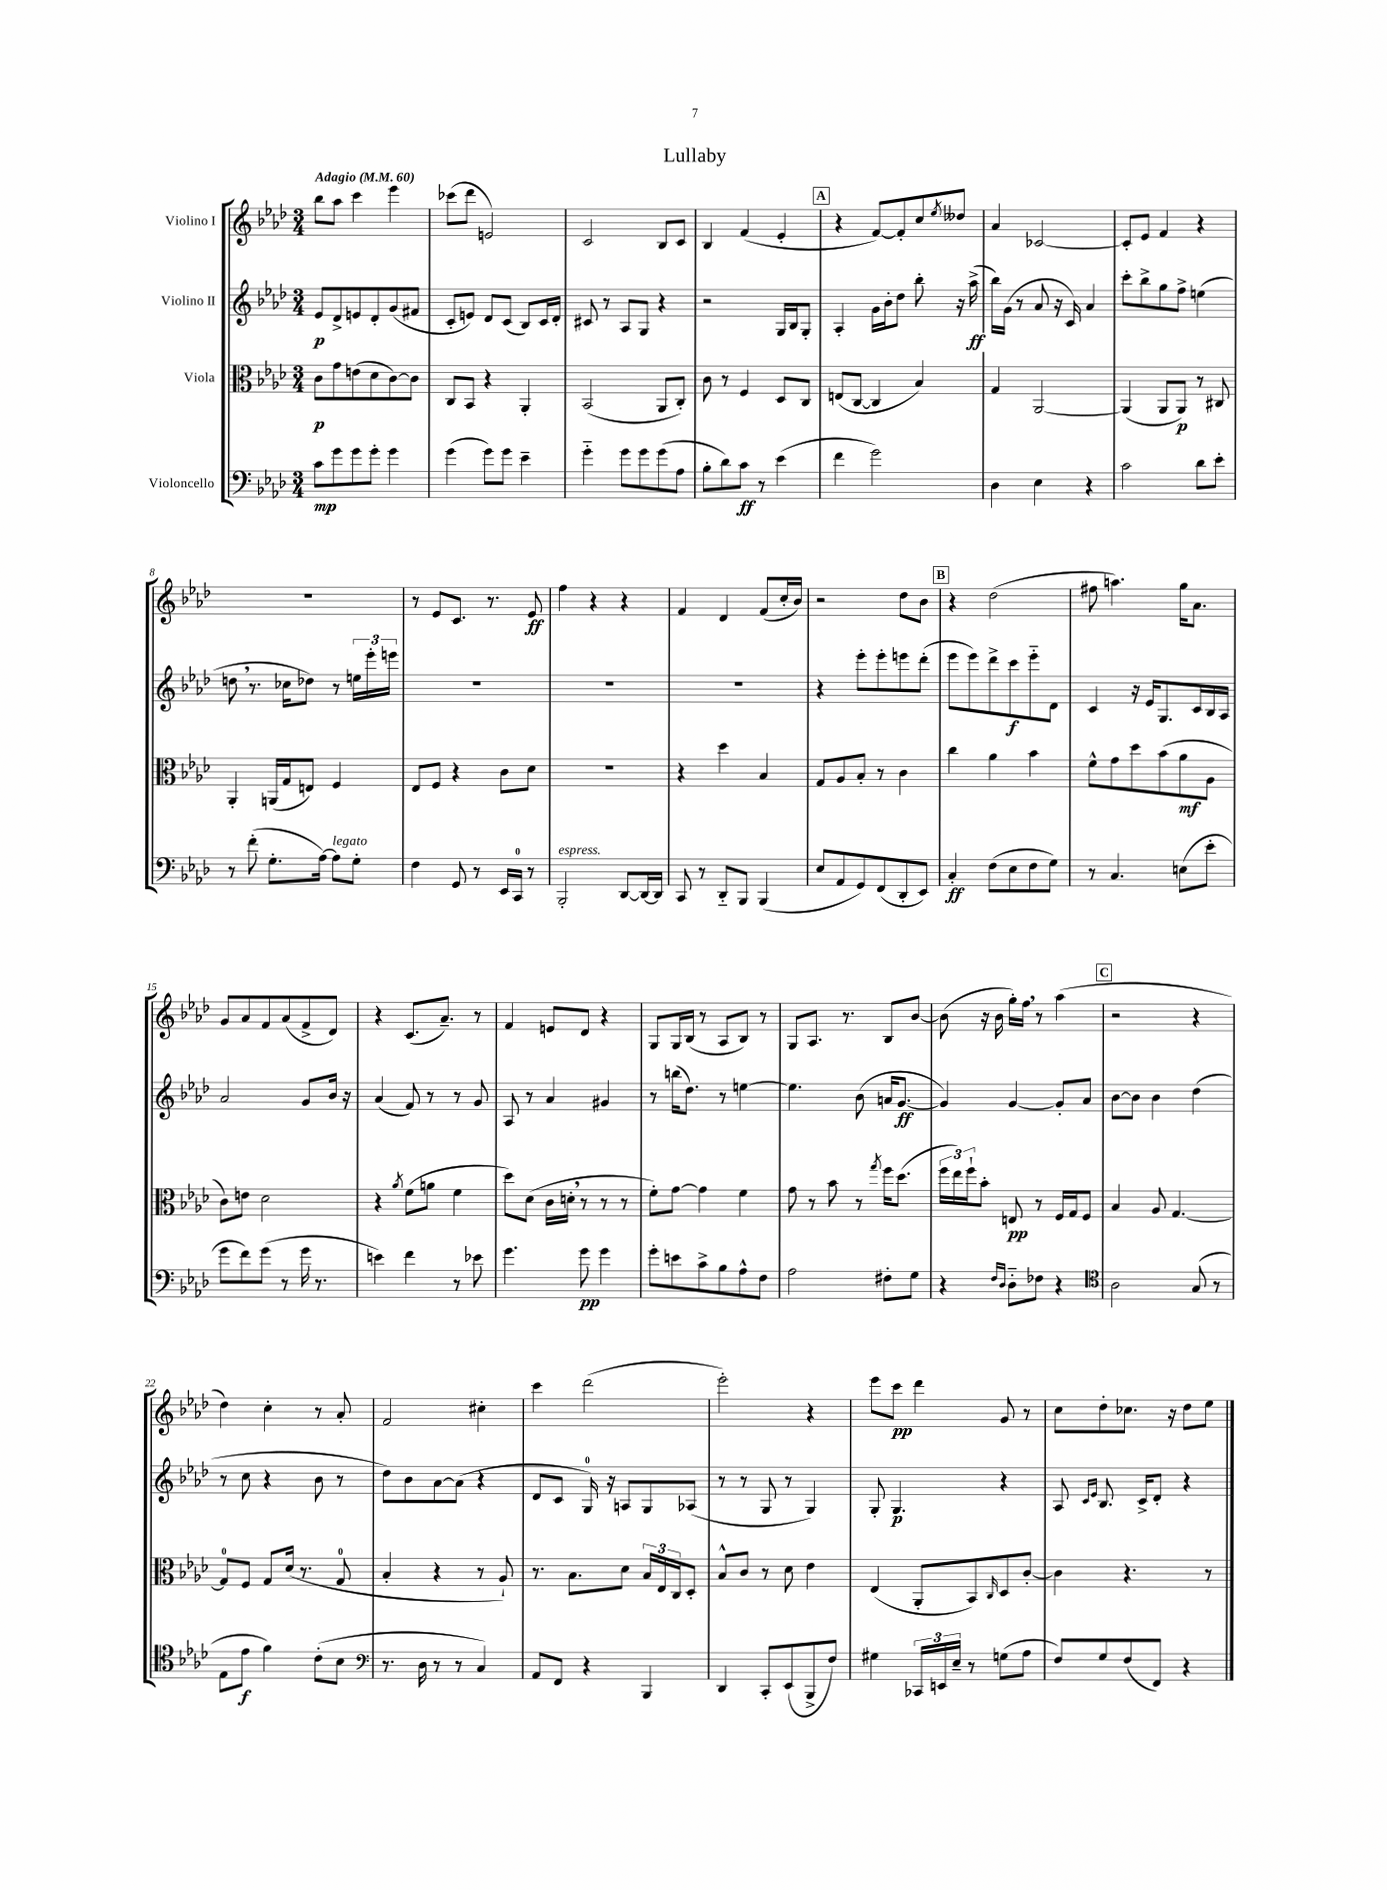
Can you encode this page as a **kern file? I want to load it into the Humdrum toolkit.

**kern	**dynam	**kern	**dynam	**kern	**dynam	**kern	**dynam
*part4	*part4	*part3	*part3	*part2	*part2	*part1	*part1
*staff4	*staff4	*staff3	*staff3	*staff2	*staff2	*staff1	*staff1
*I"Violoncello	*	*I"Viola	*	*I"Violino II	*	*I"Violino I	*
*clefF4	*	*clefC3	*	*clefG2	*	*clefG2	*
*k[b-e-a-d-]	*	*k[b-e-a-d-]	*	*k[b-e-a-d-]	*	*k[b-e-a-d-]	*
*M3/4	*	*M3/4	*	*M3/4	*	*M3/4	*
*MM60	*	*MM60	*	*MM60	*	*MM60	*
=1	=1	=1	=1	=1	=1	=1	=1
!	!	!	!	!	!	!LO:TX:a:B:t=Adagio	!
8c\L	mp	8c\L	p	8e-/L	p	8bb-\L	.
8g\	.	8g\	.	8d-^/	.	8aa-\J	.
8g\	.	(8en\	.	8en/	.	4ccc\	.
8g'\J	.	8d-\	.	8d-'/	.	.	.
4g\	.	[8c\)	.	(8g/	.	4eee-\	.
.	.	8c\J]	.	8f#X/J	.	.	.
=2	=2	=2	=2	=2	=2	=2	=2
(4g\	.	8C/L	.	8c'/L	.	(8ccc-X\L	.
.	.	8BB-/J	.	8en/J)	.	8ddd-\J	.
8g\L)	.	4r	.	8d-/L	.	2en/)	.
8g\J	.	.	.	(8c/J	.	.	.
4e-~\	.	4AA-'/	.	8B-/L)	.	.	.
.	.	.	.	16c/L	.	.	.
.	.	.	.	16d-'/JJ	.	.	.
=3	=3	=3	=3	=3	=3	=3	=3
4g\	.	(2BB-/	.	8c#X/	.	2c/	.
.	.	.	.	8r	.	.	.
8g\L	.	.	.	8A-/L	.	.	.
8g\	.	.	.	8G/J	.	.	.
(8g\	.	8AA-/L	.	4r	.	8B-/L	.
8A-\J	.	8C'/J)	.	.	.	8c/J	.
=4	=4	=4	=4	=4	=4	=4	=4
8B-'\L	.	8c\	.	2r	.	4B-/	.
8d-\)	.	8r	.	.	.	.	.
8c\J	ff	4F/	.	.	.	(4f/	.
8r	.	.	.	.	.	.	.
(4e-\	.	8D-/L	.	16G/LL	.	4e-'/	.
.	.	.	.	16B-/J	.	.	.
.	.	8C/J	.	8G'/J	.	.	.
!!LO:REH:place=s1:t=A
=5	=5	=5	=5	=5	=5	=5	=5
4f\	.	(8En/L	.	4A-'/	.	4r	.
.	.	[8C/J	.	.	.	.	.
2g\)	.	4C/]	.	16g\LL	.	[8f/L)	.
.	.	.	.	16b-'\J	.	.	.
.	.	.	.	8dd-\J	.	8f'/]	.
.	.	4B-/)	.	8bb-'\	.	8cc/	.
.	.	.	.	.	.	8qee-/	.
.	.	.	.	16r	.	8dd--X/J	.
.	.	.	.	(16aa-^\	ff	.	.
=6	=6	=6	=6	=6	=6	=6	=6
4D-\	.	4G/	.	16bb-\LL)	.	4a-/	.
.	.	.	.	(16g\JJ	.	.	.
.	.	.	.	8r	.	.	.
4E-\	.	[2AA-/	.	8a-/	.	[2c-X/	.
.	.	.	.	16r	.	.	.
.	.	.	.	16c/)	.	.	.
4r	.	.	.	4a-/	.	.	.
=7	=7	=7	=7	=7	=7	=7	=7
2c\	.	(4AA-/]	.	8ccc'\L	.	8c-'/L]	.
.	.	.	.	8bb-^\	.	8e-/J	.
.	.	8AA-/L	.	8gg\	.	4f/	.
.	.	8AA-/J)	p	8ff^\J	.	.	.
8d-\L	.	8r	.	(4een\	.	4r	.
8e-'\J	.	8C#X/	.	.	.	.	.
!!LO:LB:g=z
=8	=8	=8	=8	=8	=8	=8	=8
8r	.	4AA-'/	.	8ddn,\	.	2.r	.
(8f'\	.	.	.	8.r	.	.	.
8.G'\L	.	(16AAn/LL	.	.	.	.	.
.	.	16G/J	.	16cc-X\KL	.	.	.
.	.	8En/J)	.	8dd-X\J)	.	.	.
[16A-\Jk)	.	.	.	.	.	.	.
!LO:TX:a:i:t=legato	!	!	!	!	!	!	!
8A-\L]	.	4F/	.	8r	.	.	.
8G'\J	.	.	.	24een\LL	.	.	.
.	.	.	.	24eee-'\	.	.	.
.	.	.	.	24eeen\JJ	.	.	.
=9	=9	=9	=9	=9	=9	=9	=9
4F\	.	8E-/L	.	2.r	.	8r	.
.	.	8F/J	.	.	.	8e-/L	.
8GG/	.	4r	.	.	.	8.c/J	.
8r	.	.	.	.	.	.	.
.	.	.	.	.	.	8.r	.
16EE-/LL	.	8c\L	.	.	.	.	.
16CC/JJ	.	.	.	.	.	.	.
8r	.	8d-\J	.	.	.	8e-/	ff
=10	=10	=10	=10	=10	=10	=10	=10
!LO:TX:a:i:t=espress.	!	!	!	!	!	!	!
2BBB-'/	.	2.r	.	2.r	.	4ff\	.
.	.	.	.	.	.	4r	.
[8DD-/L	.	.	.	.	.	4r	.
16DD-/L_	.	.	.	.	.	.	.
16DD-/JJ]	.	.	.	.	.	.	.
=11	=11	=11	=11	=11	=11	=11	=11
8CC/	.	4r	.	2.r	.	4f/	.
8r	.	.	.	.	.	.	.
8DD-/L	.	4dd-\	.	.	.	4d-/	.
8BBB-/J	.	.	.	.	.	.	.
(4BBB-/	.	4B-/	.	.	.	(8f/L	.
.	.	.	.	.	.	16cc'/L	.
.	.	.	.	.	.	16b-/JJ)	.
=12	=12	=12	=12	=12	=12	=12	=12
8E-/L	.	8G/L	.	4r	.	2r	.
8AA-/	.	8A-/	.	.	.	.	.
8GG/)	.	8B-'/J	.	8eee-'\L	.	.	.
(8FF/	.	8r	.	8eee-'\	.	.	.
8DD-'/	.	4c\	.	8eeen\	.	8dd-\L	.
8EE-/J)	.	.	.	(8ddd-'\J	.	8b-\J	.
!!LO:REH:place=s1:t=B
=13	=13	=13	=13	=13	=13	=13	=13
4C'/	ff	4cc\	.	8eee-\L	.	4r	.
.	.	.	.	8eee-\)	.	.	.
(8F\L	.	4a-\	.	8ddd-^\	.	(2dd-\	.
8E-\	.	.	.	8ccc\	f	.	.
8F\	.	4b-\	.	8eee-\	.	.	.
8G\J)	.	.	.	8d-\J	.	.	.
=14	=14	=14	=14	=14	=14	=14	=14
8r	.	8f^^\L	.	4c/	.	8ff#X\	.
4.C/	.	8g\	.	.	.	4.aan\)	.
.	.	8dd-\	.	16r	.	.	.
.	.	.	.	16e-/KL	.	.	.
.	.	(8b-\	.	8.G/	.	.	.
(8En\L	.	8a-\	mf	.	.	16gg\KL	.
.	.	.	.	16c/L	.	8.a-\J	.
8e-'\J	.	8A-\J	.	16B-/	.	.	.
.	.	.	.	16A-/JJ	.	.	.
!!LO:LB:g=z
=15	=15	=15	=15	=15	=15	=15	=15
8g\L	.	8c\L)	.	2a-/	.	8g/L	.
8f\)	.	8en\J	.	.	.	8a-/	.
(8g\J	.	2d-\	.	.	.	8f/	.
8r	.	.	.	.	.	(8a-/	.
16g\	.	.	.	8g/L	.	8f^/	.
8.r	.	.	.	.	.	.	.
.	.	.	.	16b-/Jk	.	8d-/J)	.
.	.	.	.	16r	.	.	.
=16	=16	=16	=16	=16	=16	=16	=16
4en\)	.	4r	.	(4a-/	.	4r	.
.	.	8qa-/	.	.	.	.	.
4f\	.	(8f\L	.	8f/)	.	(8.c/L	.
.	.	8an\J	.	8r	.	.	.
.	.	.	.	.	.	8.a-~/J)	.
8r	.	4f\	.	8r	.	.	.
8e-X\	.	.	.	8g/	.	8r	.
=17	=17	=17	=17	=17	=17	=17	=17
4.g\	.	8dd-\L)	.	8A-/	.	4f/	.
.	.	(8d-\J	.	8r	.	.	.
.	.	16c\LL	.	4a-/	.	8en/L	.
.	.	16dn',\JJ	.	.	.	.	.
8g\	pp	8r	.	.	.	8d-/J	.
4g\	.	8r	.	4g#X/	.	4r	.
.	.	8r	.	.	.	.	.
=18	=18	=18	=18	=18	=18	=18	=18
8g'\L	.	8f'\L)	.	8r	.	8G/L	.
8en\	.	[8g\J	.	(16bbn\KL	.	16G/L	.
.	.	.	.	8.dd-\J)	.	(16B-/JJ	.
8c^\	.	4g\]	.	.	.	8r	.
8B-\	.	.	.	8r	.	8A-/L	.
8A-^^\	.	4f\	.	[4een\	.	8B-/J)	.
8F\J	.	.	.	.	.	8r	.
=19	=19	=19	=19	=19	=19	=19	=19
2A-\	.	8g\	.	4.ee\]	.	8G/L	.
.	.	8r	.	.	.	8.A-/J	.
.	.	8b-\	.	.	.	.	.
.	.	.	.	.	.	8.r	.
.	.	8r	.	(8b-\	.	.	.
.	.	8qgg/	.	.	.	.	.
8F#X'\L	.	16ff\KL	.	16an/KL	.	8B-/L	.
.	.	(8.dd-\J	.	[8.g/J	ff	.	.
8G\J	.	.	.	.	.	[8b-/J	.
=20	=20	=20	=20	=20	=20	=20	=20
4r	.	24ff\LL	.	4g/])	.	(8b-\]	.
.	.	24ee-\)	.	.	.	.	.
.	.	24ff`\J	.	.	.	.	.
.	.	8b-'\J	.	.	.	16r	.
.	.	.	.	.	.	16b-\	.
16qqF/LL	.	.	.	.	.	.	.
16qqD-/JJ	.	.	.	.	.	.	.
8D-\L	.	8En/	pp	[4g/	.	16gg'\LL)	.
.	.	.	.	.	.	16ff,\JJ	.
8F-X\J	.	8r	.	.	.	8r	.
4r	.	16F/LL	.	8g'/L]	.	(4aa-\	.
.	.	16G/J	.	.	.	.	.
.	.	8F/J	.	8a-/J	.	.	.
!!LO:REH:place=s1:t=C
=21	=21	=21	=21	=21	=21	=21	=21
*clefC4	*	*	*	*	*	*	*
2A-\	.	4B-/	.	[8b-\L	.	2r	.
.	.	.	.	8b-\J]	.	.	.
.	.	8A-/	.	4b-\	.	.	.
.	.	[4.G/	.	.	.	.	.
(8G/	.	.	.	(4dd-\	.	4r	.
8r	.	.	.	.	.	.	.
!!LO:LB:g=z
=22	=22	=22	=22	=22	=22	=22	=22
8E-\L	.	8G/L]	.	8r	.	4dd-\)	.
8e-\J	f	8F/J	.	8cc\	.	.	.
4f\)	.	8G/L	.	4r	.	4cc'\	.
.	.	(16d-/Jk	.	.	.	.	.
.	.	8.r	.	.	.	.	.
(8c'\L	.	.	.	8b-\	.	8r	.
8B-\J	.	8G/	.	8r	.	8a-'/	.
=23	=23	=23	=23	=23	=23	=23	=23
*clefF4	*	*	*	*	*	*	*
8.r	.	4B-'/	.	8dd-\L)	.	2f/	.
.	.	.	.	8b-\	.	.	.
16D-\	.	.	.	.	.	.	.
8r	.	4r	.	[8a-\	.	.	.
8r	.	.	.	(8a-\J]	.	.	.
4C/)	.	8r	.	4r	.	4cc#X'\	.
.	.	8A-`/)	.	.	.	.	.
=24	=24	=24	=24	=24	=24	=24	=24
8AA-/L	.	8.r	.	8d-/L	.	4ccc\	.
8FF/J	.	.	.	8c/J	.	.	.
.	.	8.B-\L	.	.	.	.	.
4r	.	.	.	16G/)	.	(2ddd-\	.
.	.	.	.	16r	.	.	.
.	.	8d-\J	.	8An/L	.	.	.
4BBB-/	.	24B-/LL	.	8G/	.	.	.
.	.	24E-/	.	.	.	.	.
.	.	24C/J	.	.	.	.	.
.	.	8D-'/J	.	(8A-X/J	.	.	.
=25	=25	=25	=25	=25	=25	=25	=25
4DD-/	.	8B-^^/L	.	8r	.	2eee-'\)	.
.	.	8c/J	.	8r	.	.	.
8CC'/L	.	8r	.	8G/	.	.	.
(8EE-/	.	8d-\	.	8r	.	.	.
8BBB-^/	.	4e-\	.	4G/)	.	4r	.
8F/J)	.	.	.	.	.	.	.
=26	=26	=26	=26	=26	=26	=26	=26
4G#X\	.	(4E-/	.	8G'/	.	8eee-\L	.
.	.	.	.	4.G/	p	8ccc\J	pp
24CC-X/LL	.	8AA-'/L	.	.	.	4ddd-\	.
24EEn/	.	.	.	.	.	.	.
24E-~/JJ	.	.	.	.	.	.	.
8r	.	8BB-/)	.	.	.	.	.
.	.	16qqC/	.	.	.	.	.
(8Gn\L	.	8D-/	.	4r	.	8g/	.
8A-\J	.	[8c'/J	.	.	.	8r	.
=27	=27	=27	=27	=27	=27	=27	=27
8F/L)	.	4c\]	.	8A-/	.	8cc\L	.
.	.	.	.	16qqc/LL	.	.	.
.	.	.	.	16qqe-/JJ	.	.	.
8G/	.	.	.	8.B-/	.	8dd-'\	.
(8F/	.	4.r	.	.	.	8.cc-X\J	.
.	.	.	.	16c^/KL	.	.	.
8FF/J)	.	.	.	8d-'/J	.	.	.
.	.	.	.	.	.	16r	.
4r	.	.	.	4r	.	8dd-\L	.
.	.	8r	.	.	.	8ee-\J	.
==	==	==	==	==	==	==	==
*-	*-	*-	*-	*-	*-	*-	*-
